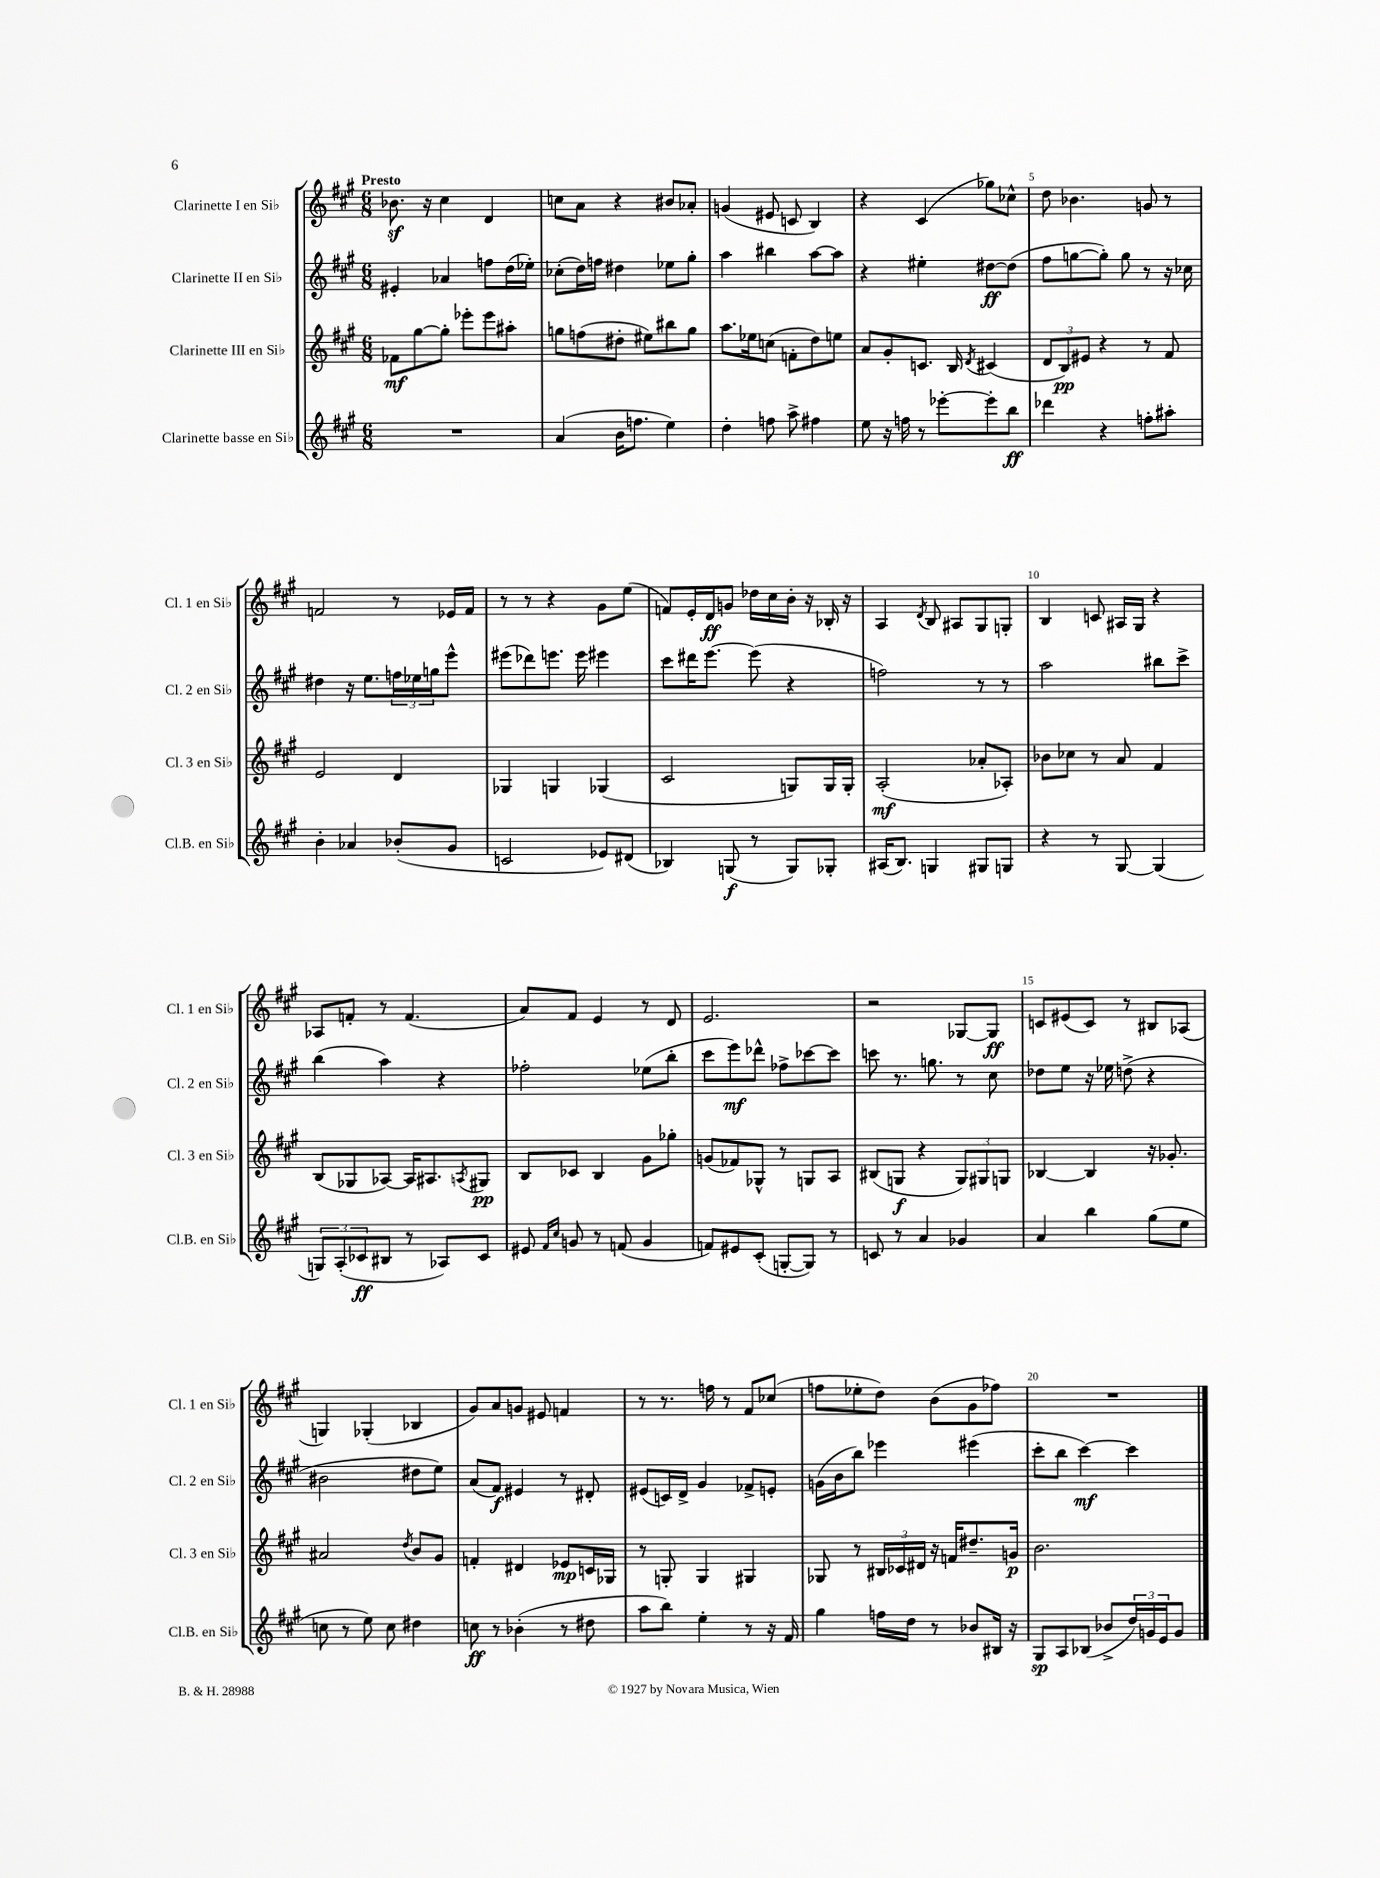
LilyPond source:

<<
\new StaffGroup <<
\new Staff = "s0" \with { instrumentName = "Clarinette I en Sib" shortInstrumentName = "Cl. 1 en Sib" } {
    \clef treble \key a \major \numericTimeSignature \time 6/8 \tempo "Presto"
    bes'8.\sf r16 cis''4 d'4 |
    c''8 a'8 r4 bis'8 aes'8-. |
    g'4( eis'8 c'8 b4) |
    r4 cis'4( ges''8) ces''8-^ |
    d''8 bes'4. g'8 r8 |
    f'2 r8 ees'16 f'16 |
    r8 r8 r4 gis'8 e''8( |
    f'8) e'16-. d'16\ff g'8 des''16 cis''16 b'16-. r16 bes16-. r16 |
    a4 \acciaccatura { d'8 } b8 ais8 gis8 g8-. |
    b4 c'8 ais16 gis16 r4 |
    aes8 f'8-. r8 f'4.( |
    a'8) fis'8 e'4 r8 d'8 |
    e'2. |
    r2 ges8~ ges8\ff |
    c'8 eis'8( c'8) r8 bis8 aes8( |
    g4) ges4-.( bes4 |
    gis'8) a'8 g'8 eis'8 f'4 |
    r8 r8. f''16 r8 fis'8 ces''8( |
    f''8 ees''8-. d''8) b'8( gis'8 fes''8) |
    R2. \bar "|." |
}
\new Staff = "s1" \with { instrumentName = "Clarinette II en Sib" shortInstrumentName = "Cl. 2 en Sib" } {
    \clef treble \key a \major \numericTimeSignature \time 6/8
    eis'4-. aes'4 f''8 d''16( ees''16-.) |
    ces''8-.( d''16) f''16 dis''4 ees''8 gis''8-. |
    a''4 bis''4 a''8~ a''8 |
    r4 eis''4-. dis''8~\ff dis''8( |
    fis''8 g''8~ g''8-.) g''8 r8 r16 ces''16 |
    dis''4 r16 e''8. \tuplet 3/2 { f''16 ees''16 g''16 } e'''8-^ |
    eis'''8( des'''8) e'''8. e'''16 eis'''4 |
    cis'''8 dis'''16 e'''8.~ e'''8( r4 |
    f''2) r8 r8 |
    a''2 bis''8 cis'''8-> |
    b''4( a''4) r4 |
    fes''2-. ees''8( b''8-. |
    cis'''8 e'''8\mf) des'''8-^ fes''8-> ces'''8~ ces'''8 |
    c'''8 r8. g''8. r8 cis''8 |
    des''8 e''8 r16 ees''16 d''8->( r4 |
    bis'2 dis''8 e''8) |
    a'8( fis'8\f) eis'4 r8 dis'8-. |
    eis'8( c'16) d'16-> gis'4 fes'8-> e'8-. |
    g'16( b'16 b''8) ees'''4 eis'''4( |
    cis'''8-. b''8 cis'''4~\mf) cis'''4 \bar "|." |
}
\new Staff = "s2" \with { instrumentName = "Clarinette III en Sib" shortInstrumentName = "Cl. 3 en Sib" } {
    \clef treble \key a \major \numericTimeSignature \time 6/8
    fes'8\mf gis''8~ gis''8-. ees'''8-. ees'''8 ais''8-. |
    g''8 f''8( dis''8-. eis''8) bis''8 g''8 |
    a''8. ees''16 c''8( f'8-. d''8) e''8 |
    a'8 gis'8-. c'8. b16 \acciaccatura { d'8 } cis'4( |
    \tuplet 3/2 { d'8 b8\pp) eis'8 } r4 r8 fis'8 |
    e'2 d'4 |
    ges4 g4 ges4( |
    cis'2 g8) g16 g16-. |
    a2-.\mf( aes'8-. aes8-.) |
    bes'8 ces''8 r8 a'8 fis'4 |
    b8( ges8 aes8~) aes16 ais8. \acciaccatura { a8 } gis8\pp |
    b8 ces'8 b4 gis'8 ges''8-. |
    g'8( fes'8) ges8-^ r8 g8 a8 |
    bis8( g8\f r4 \tuplet 3/2 { g8) gis8 g8 } |
    bes4~ bes4 r16 ges'8.-. |
    ais'2 \acciaccatura { d''8 } b'8 gis'8 |
    f'4-. dis'4 ees'8\mp c'16 ges16 |
    r8 g8-. g4 gis4 |
    ges8 r8 \tuplet 3/2 { bis16 ces'16 dis'16 } r16 f'16 dis''8.-- g'16\p |
    b'2. \bar "|." |
}
\new Staff = "s3" \with { instrumentName = "Clarinette basse en Sib" shortInstrumentName = "Cl.B. en Sib" } {
    \clef treble \key a \major \numericTimeSignature \time 6/8
    R2. |
    a'4( b'16 f''8. e''4) |
    d''4-. f''8 a''8-> fis''4 |
    e''8 r16 f''16 r8 ees'''8~-. ees'''8-. b''8\ff |
    des'''4 r4 f''8-. ais''8-. |
    b'4-. aes'4 bes'8-.( gis'8 |
    c'2 ees'8) dis'8( |
    bes4) g8\f( r8 g8) ges8-. |
    ais16( b8.) g4 gis8 g8 |
    r4 r8 gis8~ gis4( |
    \tuplet 3/2 { g8) a8-.( ces'8\ff } bis8 r8 aes8) ces'8 |
    eis'8 \grace { fis'16 cis''16 } g'8 r8 f'8( g'4 |
    f'8) eis'8 cis'8-.( g8~-. g8) r8 |
    c'8 r8 a'4 ges'4 |
    a'4 b''4 gis''8( e''8 |
    c''8 r8 e''8) c''8 dis''4 |
    c''8\ff r8 bes'4-.( r8 dis''8 |
    a''8 b''8) e''4-. r8 r16 fis'16 |
    gis''4 f''16 d''16 r8 bes'8 bis16 r16 |
    gis8\sp a8 bes8( bes'8-> \tuplet 3/2 { d''16) g'16 e'16 } g'8 \bar "|." |
}
>>
>>
\layout { \context { \Score \override BarNumber.break-visibility = ##(#f #t #t) barNumberVisibility = #(every-nth-bar-number-visible 5) } }
